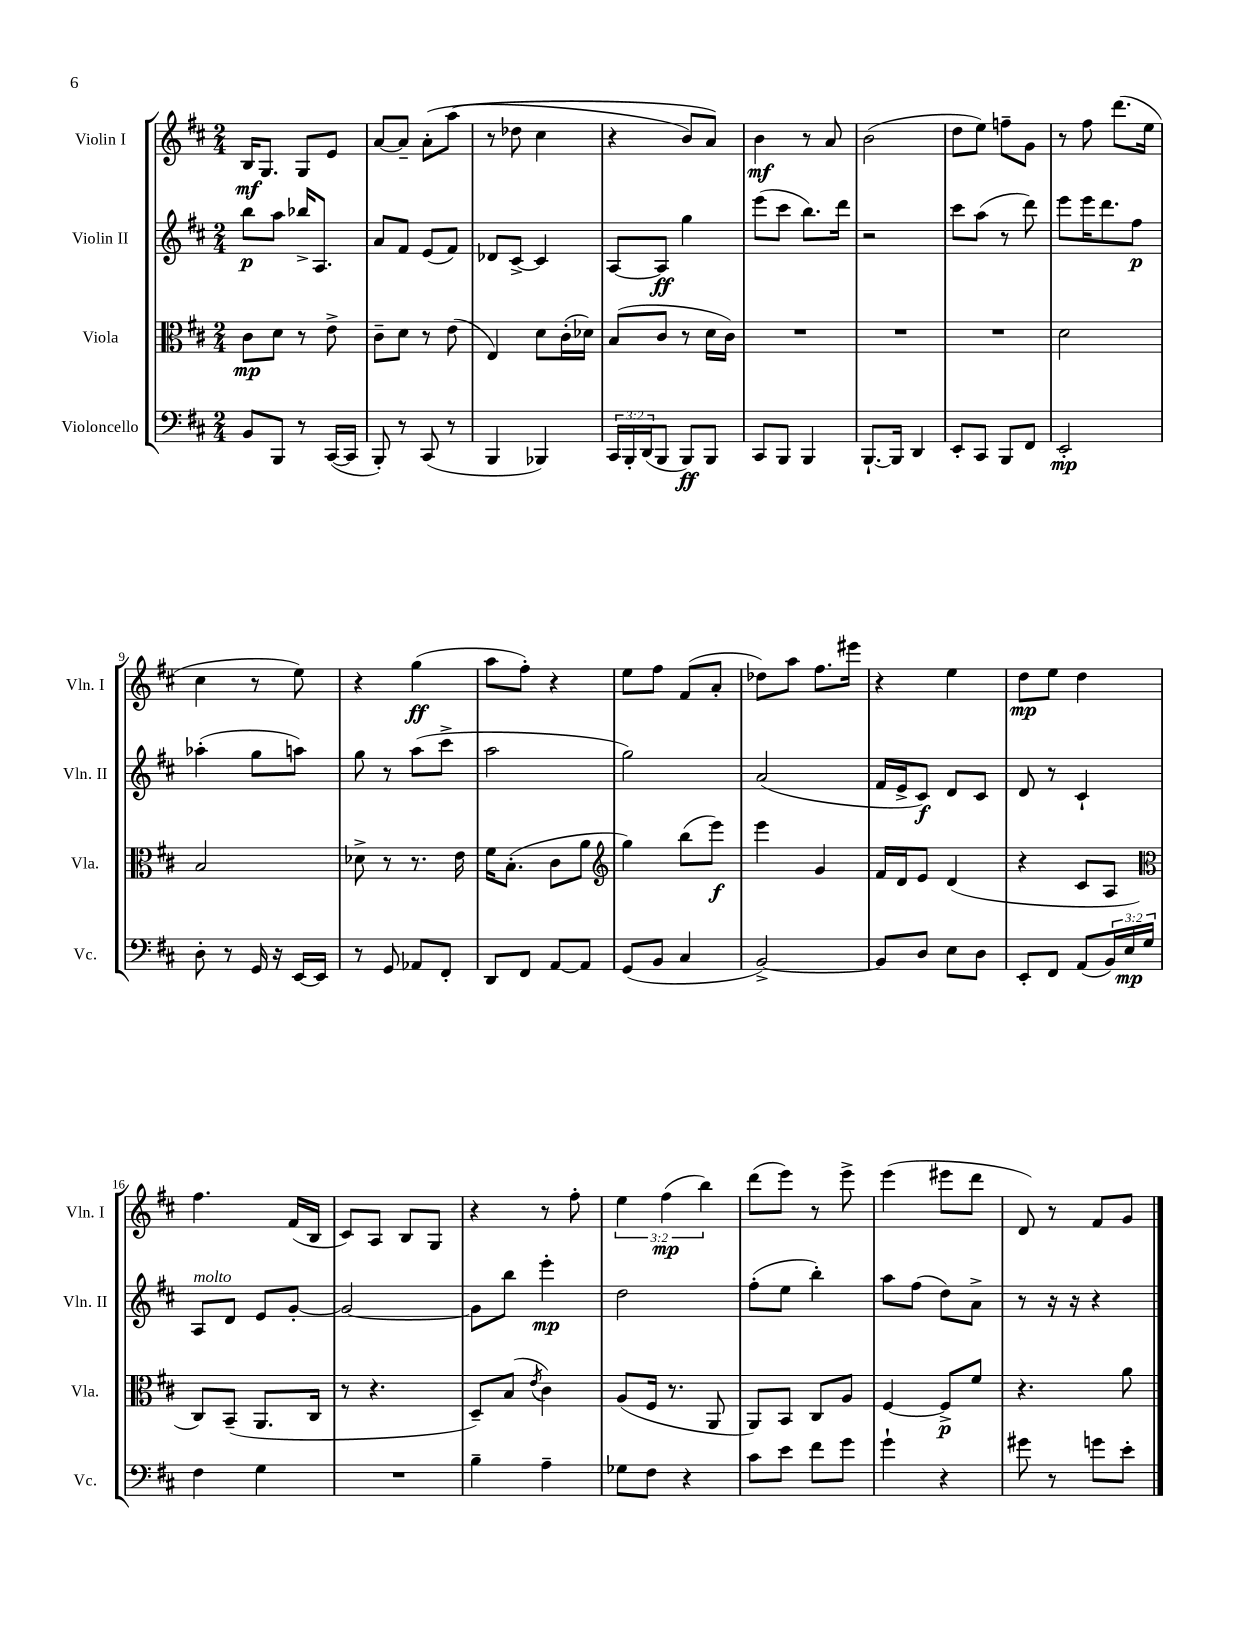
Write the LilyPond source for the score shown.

<<
\new StaffGroup <<
\new Staff = "s0" \with { instrumentName = "Violin I" shortInstrumentName = "Vln. I" } {
    \clef treble \key d \major \numericTimeSignature \time 2/4 \override Staff.TupletNumber.text = #tuplet-number::calc-fraction-text
    b16\mf g8. g8 e'8 |
    a'8~ a'8-- a'8-.\( a''8( |
    r8 des''8 cis''4 |
    r4 b'8) a'8\) |
    b'4\mf r8 a'8 |
    b'2( |
    d''8 e''8) f''8-- g'8 |
    r8 fis''8 d'''8.( e''16 |
    cis''4 r8 e''8) |
    r4 g''4\ff( |
    a''8 fis''8-.) r4 |
    e''8 fis''8 fis'8( a'8-. |
    des''8) a''8 fis''8. eis'''16 |
    r4 e''4 |
    d''8\mp e''8 d''4 |
    fis''4. fis'16( b16 |
    cis'8) a8 b8 g8 |
    r4 r8 fis''8-. |
    \tuplet 3/2 { e''4 fis''4\mp( b''4) } |
    d'''8( e'''8) r8 e'''8-> |
    e'''4( eis'''8 d'''8 |
    d'8) r8 fis'8 g'8 \bar "|." |
}
\new Staff = "s1" \with { instrumentName = "Violin II" shortInstrumentName = "Vln. II" } {
    \clef treble \key d \major \numericTimeSignature \time 2/4
    b''8\p a''8 bes''16-> a8. |
    a'8 fis'8 e'8( fis'8) |
    des'8 cis'8~-> cis'4 |
    a8~ a8\ff g''4 |
    e'''8( cis'''8 b''8.) d'''16 |
    r2 |
    cis'''8 a''8( r8 d'''8) |
    e'''8 e'''16 d'''8. fis''8\p |
    aes''4-.( g''8 a''8) |
    g''8 r8 a''8( cis'''8-> |
    a''2 |
    g''2) |
    a'2( |
    fis'16 e'16-> cis'8\f) d'8 cis'8 |
    d'8 r8 cis'4-! |
    a8^\markup { \italic "molto" } d'8 e'8 g'8~-. |
    g'2~ |
    g'8 b''8 e'''4-.\mp |
    d''2 |
    fis''8-.( e''8 b''4-.) |
    a''8 fis''8( d''8) a'8-> |
    r8 r16 r16 r4 \bar "|." |
}
\new Staff = "s2" \with { instrumentName = "Viola" shortInstrumentName = "Vla." } {
    \clef alto \key d \major \numericTimeSignature \time 2/4
    cis'8\mp d'8 r8 e'8-> |
    cis'8-- d'8 r8 e'8( |
    e4) d'8 cis'16-.( des'16) |
    b8( cis'8 r8 d'16 cis'16) |
    R2 |
    R2 |
    R2 |
    d'2 |
    b2 |
    des'8-> r8 r8. e'16 |
    fis'16 b8.-.( cis'8 a'8 |
    \clef treble g''4) b''8( e'''8\f) |
    e'''4 g'4 |
    fis'16 d'16 e'8 d'4( |
    r4 cis'8 a8 |
    \clef alto cis8) b,8--( a,8. cis16 |
    r8 r4. |
    d8--) b8( \acciaccatura { e'8 } cis'4) |
    a8( fis16 r8. a,8 |
    a,8) b,8 cis8 a8 |
    fis4~ fis8->\p fis'8 |
    r4. a'8 \bar "|." |
}
\new Staff = "s3" \with { instrumentName = "Violoncello" shortInstrumentName = "Vc." } {
    \clef bass \key d \major \numericTimeSignature \time 2/4 \override Staff.TupletNumber.text = #tuplet-number::calc-fraction-text
    b,8 b,,8 r8 cis,16~( cis,16 |
    b,,8-.) r8 cis,8( r8 |
    b,,4 bes,,4) |
    \tuplet 3/2 { cis,16 b,,16-. d,16( } b,,8 b,,8\ff) b,,8 |
    cis,8 b,,8 b,,4 |
    b,,8.~-! b,,16 d,4 |
    e,8-. cis,8 b,,8 fis,8 |
    e,2-.\mp |
    d8-. r8 g,16 r16 e,16~ e,16 |
    r8 g,8 aes,8 fis,8-. |
    d,8 fis,8 a,8~ a,8 |
    g,8( b,8 cis4 |
    b,2~->) |
    b,8 d8 e8 d8 |
    e,8-. fis,8 a,8( \tuplet 3/2 { b,16) e16\mp g16 } |
    fis4 g4 |
    R2 |
    b4-- a4-- |
    ges8 fis8 r4 |
    cis'8 e'8 fis'8 g'8 |
    g'4-! r4 |
    gis'8 r8 g'8 e'8-. \bar "|." |
}
>>
>>
